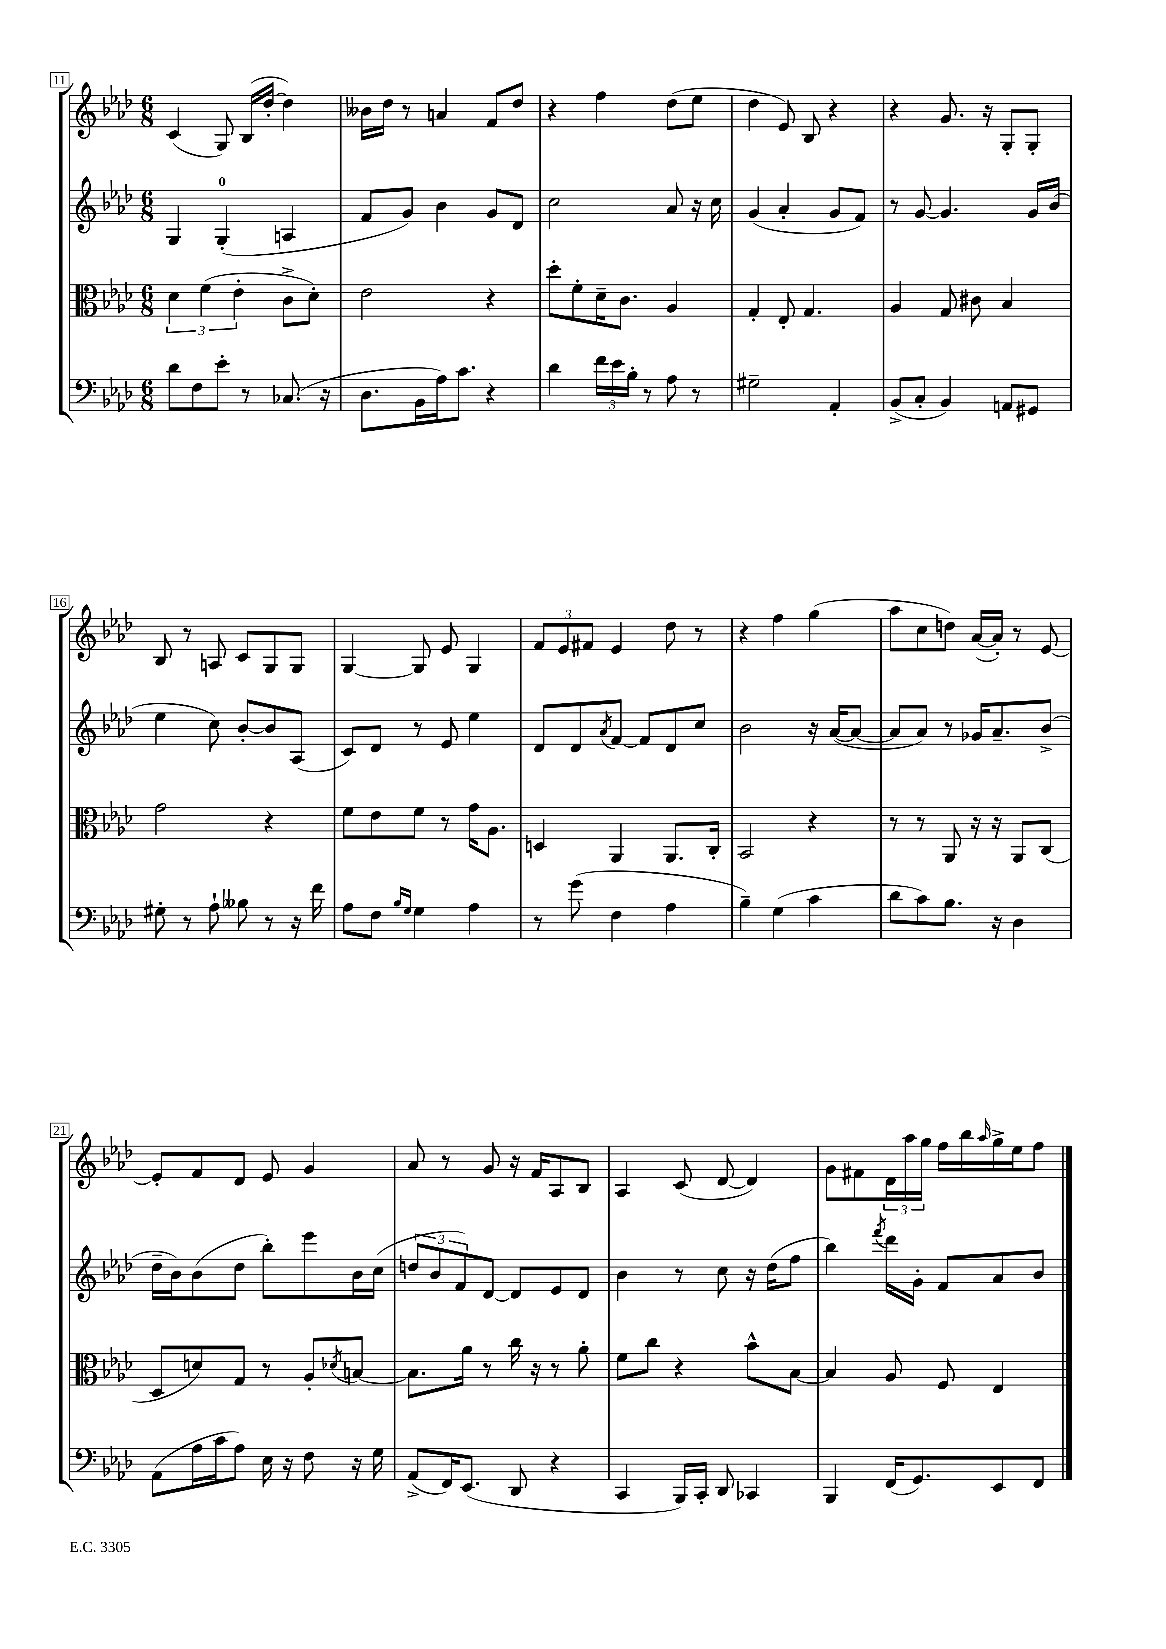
<<
\new StaffGroup <<
\new Staff = "s0" {
    \clef treble \key aes \major \numericTimeSignature \time 6/8
    c'4( g8) bes16( des''16~-. des''4) |
    beses'16 des''16 r8 a'4 f'8 des''8 |
    r4 f''4 des''8( ees''8 |
    des''4 ees'8) bes8 r4 |
    r4 g'8. r16 g8-. g8-. |
    bes8 r8 a8 c'8 g8 g8 |
    g4~ g8 ees'8 g4 |
    \tuplet 3/2 { f'8 ees'8 fis'8 } ees'4 des''8 r8 |
    r4 f''4 g''4( |
    aes''8 c''8 d''8) aes'16~( aes'16-.) r8 ees'8~ |
    ees'8-. f'8 des'8 ees'8 g'4 |
    aes'8 r8 g'8 r16 f'16 aes8 bes8 |
    aes4 c'8( des'8~ des'4) |
    g'8 fis'8 \tuplet 3/2 { des'16 aes''16 g''16 } f''16 bes''16 \grace { aes''16 } g''16-> ees''16 f''8 \bar "|." |
}
\new Staff = "s1" {
    \clef treble \key aes \major \numericTimeSignature \time 6/8
    g4 g4-0-.( a4 |
    f'8 g'8) bes'4 g'8 des'8 |
    c''2 aes'8 r16 c''16 |
    g'4( aes'4-. g'8 f'8) |
    r8 g'8~ g'4. g'16 bes'16( |
    ees''4 c''8) bes'8~-. bes'8 aes8( |
    c'8) des'8 r8 ees'8 ees''4 |
    des'8 des'8 \acciaccatura { aes'8 } f'8~ f'8 des'8 c''8 |
    bes'2 r16 aes'16~( aes'8~ |
    aes'8 aes'8) r8 ges'16 aes'8.-- bes'8->( |
    des''16-- bes'16) bes'8( des''8 bes''8-.) ees'''8 bes'16 c''16( |
    \tuplet 3/2 { d''8 bes'8 f'8) } des'8~ des'8 ees'8 des'8 |
    bes'4 r8 c''8 r16 des''16( f''8 |
    bes''4) \acciaccatura { f'''8 } des'''16 g'16-. f'8 aes'8 bes'8 \bar "|." |
}
\new Staff = "s2" {
    \clef alto \key aes \major \numericTimeSignature \time 6/8
    \tuplet 3/2 { des'4 f'4( ees'4-. } c'8-> des'8-.) |
    ees'2 r4 |
    des''8-. f'8-. des'16-- c'8. aes4 |
    g4-. ees8-. g4. |
    aes4 g8 cis'8 bes4 |
    g'2 r4 |
    f'8 ees'8 f'8 r8 g'16 aes8. |
    d4 aes,4 aes,8. c16-. |
    bes,2 r4 |
    r8 r8 aes,8 r16 r16 aes,8 c8( |
    des8 d'8) g8 r8 aes8-. \acciaccatura { des'8 } b8~ |
    b8. aes'16 r8 c''16 r16 r8 aes'8-. |
    f'8 c''8 r4 bes'8-^ bes8~ |
    bes4 aes8 f8 ees4 \bar "|." |
}
\new Staff = "s3" {
    \clef bass \key aes \major \numericTimeSignature \time 6/8
    des'8 f8 ees'8-. r8 ces8.( r16 |
    des8. bes,16 aes16) c'8. r4 |
    des'4 \tuplet 3/2 { f'16 ees'16 bes16-. } r8 aes8 r8 |
    gis2-- aes,4-. |
    bes,8->( c8-. bes,4) a,8 gis,8 |
    gis8-. r8 aes8-! beses8 r8 r16 f'16 |
    aes8 f8 \grace { bes16 g16 } g4 aes4 |
    r8 g'8( f4 aes4 |
    bes4--) g4( c'4 |
    des'8 c'8) bes8. r16 des4 |
    aes,8( aes16 c'16 aes8) ees16 r16 f8 r16 g16 |
    aes,8->( f,16) ees,8.( des,8 r4 |
    c,4 bes,,16) c,16-. des,8 ces,4 |
    bes,,4 f,16( g,8.) ees,8 f,8 \bar "|." |
}
>>
>>
\layout { \context { \Score currentBarNumber = #11 \override BarNumber.stencil = #(make-stencil-boxer 0.1 0.3 ly:text-interface::print) } }
